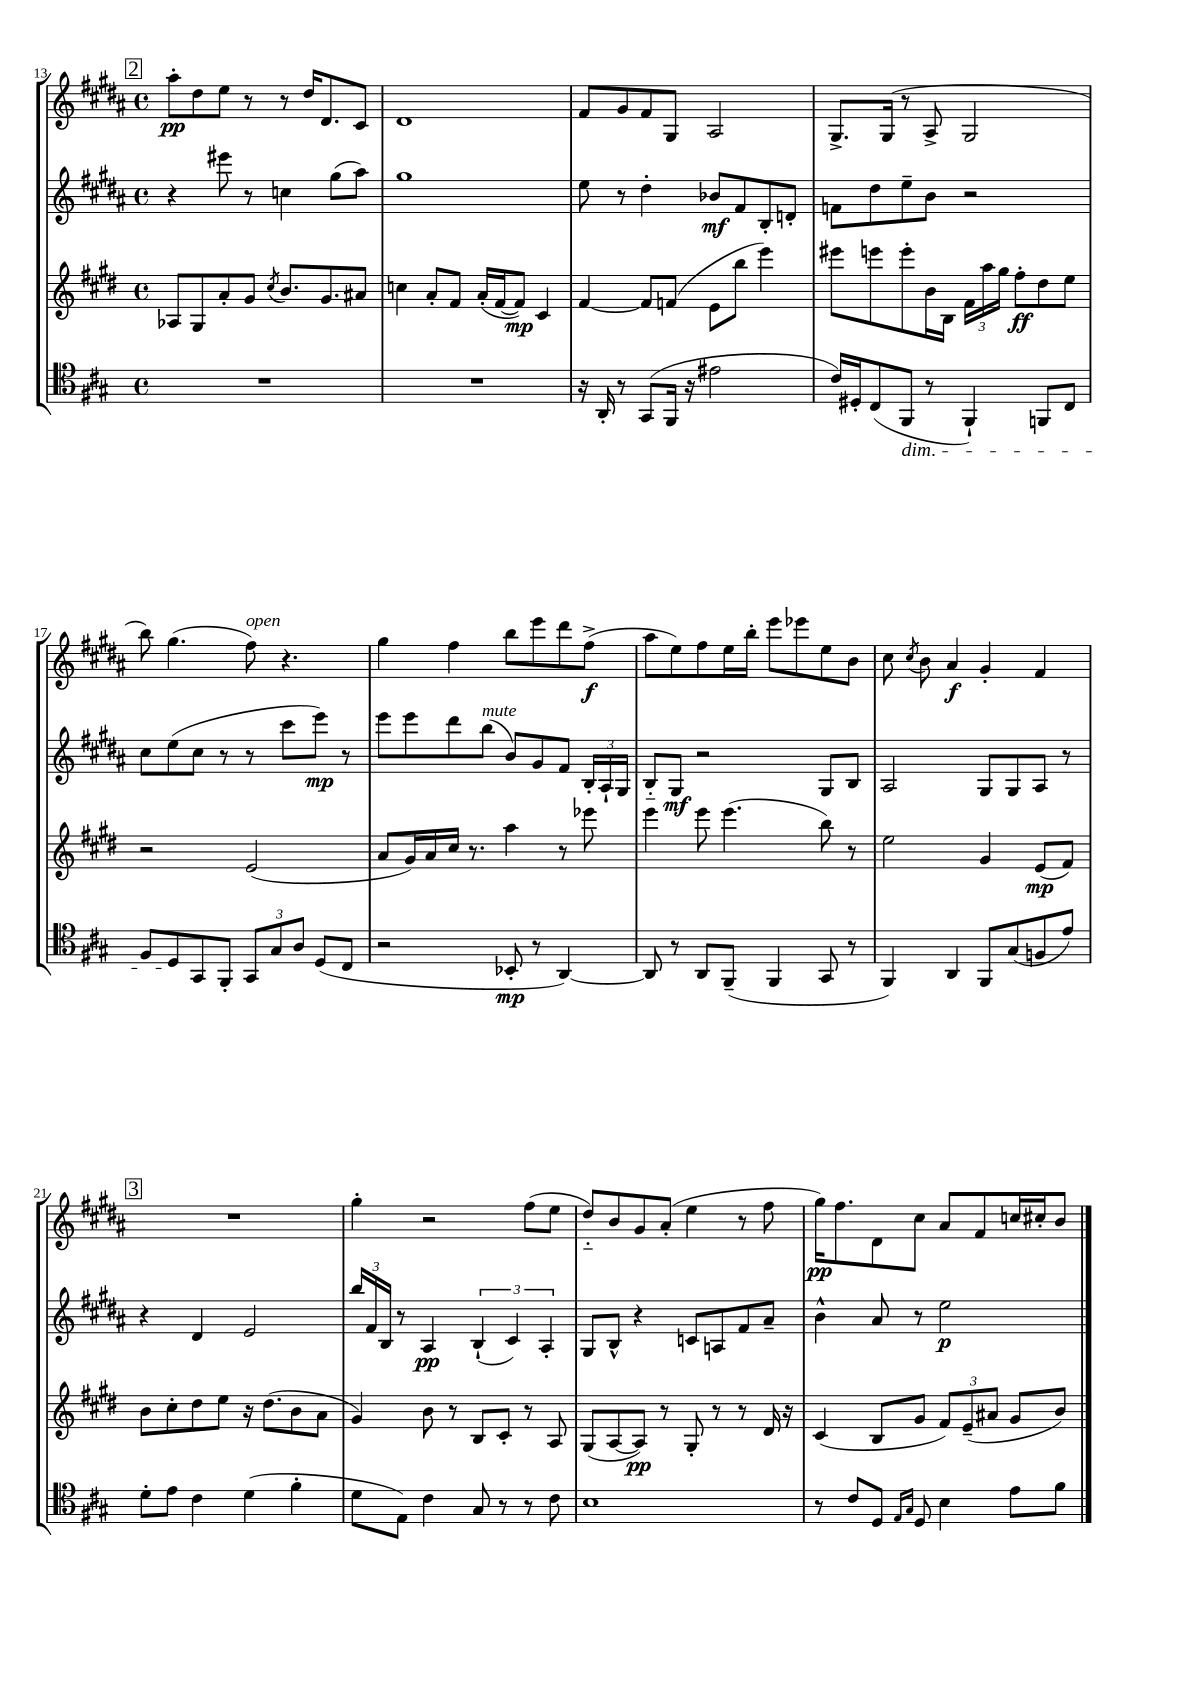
<<
\new StaffGroup <<
\new Staff = "s0" {
    \clef treble \key b \major \defaultTimeSignature \time 4/4
    \autoBeamOff \mark \markup { \box "2" } ais''8[-.\pp dis''8 e''8] r8 r8 dis''16[ dis'8. cis'8] |
    dis'1 |
    fis'8[ gis'8 fis'8 gis8] ais2 |
    gis8.[-> gis16]( r8 ais8-> gis2 |
    b''8) gis''4.( fis''8^\markup { \italic "open" }) r4. |
    gis''4 fis''4 b''8[ e'''8 dis'''8 fis''8]->\f( |
    ais''8[ e''8) fis''8 e''16 b''16]-. e'''8[ ees'''8 e''8 b'8] |
    cis''8 \acciaccatura { cis''8 } b'8 ais'4\f gis'4-. fis'4 |
    \mark \markup { \box "3" } R1 |
    gis''4-. r2 fis''8[( e''8] |
    dis''8[-_) b'8 gis'8 ais'8]-.( e''4 r8 fis''8 |
    gis''16[\pp) fis''8. dis'8 cis''8] ais'8[ fis'8 c''16 cis''16-. b'8] \bar "|." |
}
\new Staff = "s1" {
    \clef treble \key b \major \defaultTimeSignature \time 4/4
    \autoBeamOff \mark \markup { \box "2" } r4 eis'''8 r8 c''4 gis''8[( ais''8]) |
    gis''1 |
    e''8 r8 dis''4-. bes'8[\mf fis'8 b8-. d'8]-. |
    f'8[ dis''8 e''8-- b'8] r2 |
    cis''8[ e''8( cis''8] r8 r8 cis'''8[ e'''8]\mp) r8 |
    e'''8[ e'''8 dis'''8 b''8]^\markup { \italic "mute" }( b'8[) gis'8 fis'8] \tuplet 3/2 { b16[-. ais16-! gis16] } |
    b8[-_ gis8]\mf r2 gis8[ b8] |
    ais2 gis8[ gis8 ais8] r8 |
    \mark \markup { \box "3" } r4 dis'4 e'2 |
    \tuplet 3/2 { b''16[ fis'16 b16] } r8 ais4\pp \tuplet 3/2 { b4-!( cis'4) ais4-. } |
    gis8[ b8]-^ r4 c'8[ a8 fis'8 ais'8]-- |
    b'4-^ ais'8 r8 e''2\p \bar "|." |
}
\new Staff = "s2" {
    \clef treble \key e \major \defaultTimeSignature \time 4/4
    \autoBeamOff \mark \markup { \box "2" } aes8[ gis8 a'8-. gis'8] \acciaccatura { cis''8 } b'8.[ gis'8. ais'8] |
    c''4 a'8[-. fis'8] a'16[-.( fis'16~ fis'8]\mp) cis'4 |
    fis'4~ fis'8[ f'8]( e'8[ b''8] e'''4) |
    eis'''8[ e'''8 e'''8-. b'16 b16] \tuplet 3/2 { fis'16[ a''16 gis''16] } fis''8[-.\ff dis''8 e''8] |
    r2 e'2( |
    a'8[ gis'16) a'16 cis''16] r8. a''4 r8 ees'''8 |
    e'''4 e'''8 e'''4.( b''8) r8 |
    e''2 gis'4 e'8[\mp( fis'8]) |
    \mark \markup { \box "3" } b'8[ cis''8-. dis''8 e''8] r16 dis''8.[( b'8 a'8] |
    gis'4) b'8 r8 b8[ cis'8]-. r8 a8 |
    gis8[( a8~ a8]\pp) r8 gis8-. r8 r8 dis'16 r16 |
    cis'4( b8[ gis'8] \tuplet 3/2 { fis'8[) e'8--( ais'8] } gis'8[ b'8]) \bar "|." |
}
\new Staff = "s3" {
    \clef tenor \key a \major \defaultTimeSignature \time 4/4
    \autoBeamOff \mark \markup { \box "2" } R1 |
    R1 |
    r16 a,16-. r8 gis,8[( fis,16] r16 eis'2 |
    cis'16[) dis16-. cis8( fis,8]\dim r8 fis,4-!) f,8[ cis8] |
    fis8[ d8\! gis,8 fis,8]-. \tuplet 3/2 { gis,8[ gis8 a8] } d8[( cis8] |
    r2 bes,8-.\mp r8 a,4~) |
    a,8 r8 a,8[ fis,8]--( fis,4 gis,8 r8 |
    fis,4) a,4 fis,8[ gis8( f8 e'8]) |
    \mark \markup { \box "3" } d'8[-. e'8] cis'4 d'4( fis'4-. |
    d'8[ e8]) cis'4 gis8 r8 r8 cis'8 |
    b1 |
    r8 cis'8[ d8] \grace { e16[ gis16] } d8 b4 e'8[ fis'8] \bar "|." |
}
>>
>>
\layout { \context { \Score currentBarNumber = #13 } }
